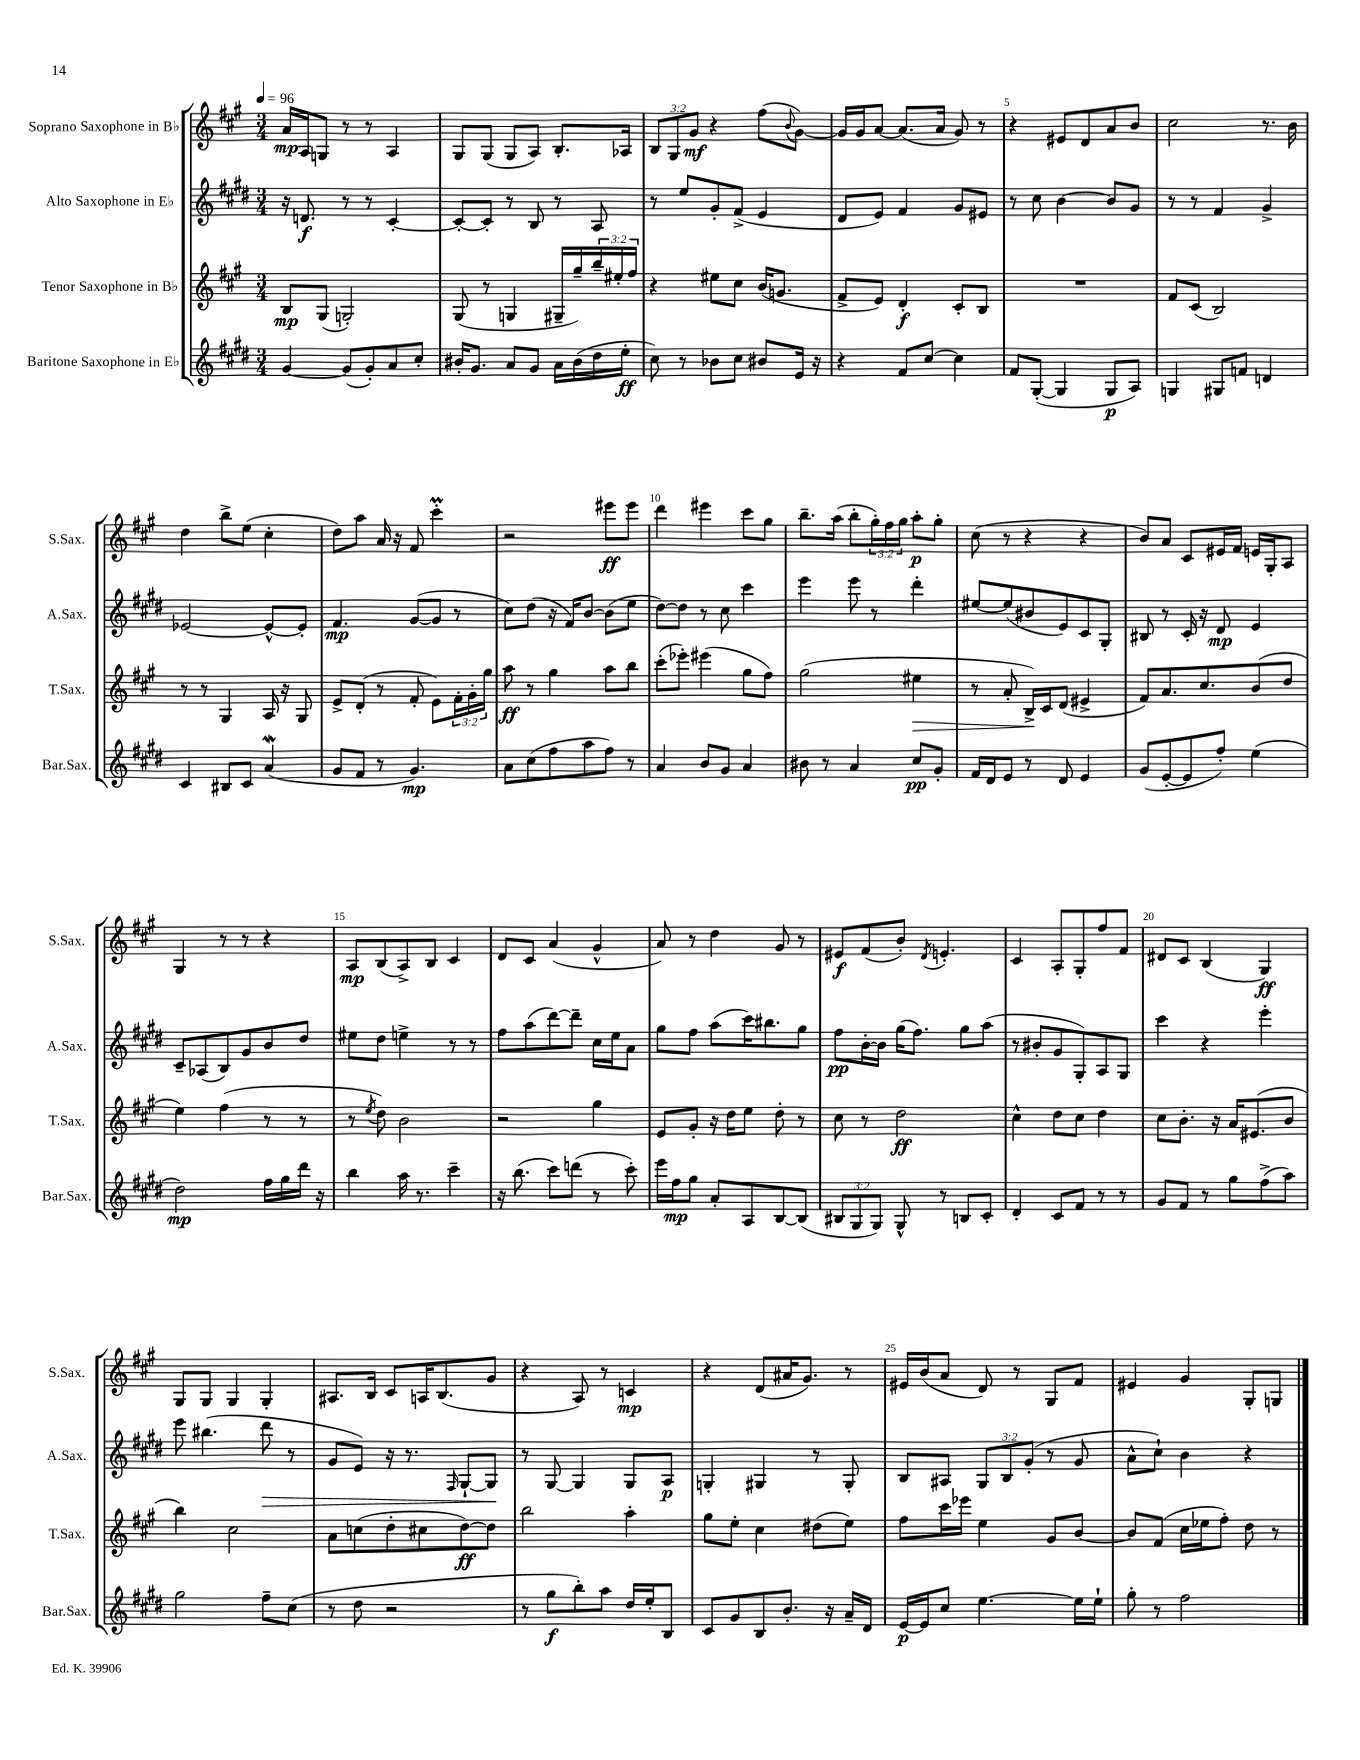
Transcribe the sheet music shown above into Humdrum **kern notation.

**kern	**kern	**kern	**kern
*staff4	*staff3	*staff2	*staff1
*clefG2	*clefG2	*clefG2	*clefG2
*k[f#c#g#d#]	*k[f#c#g#]	*k[f#c#g#d#]	*k[f#c#g#]
*M3/4	*M3/4	*M3/4	*M3/4
*MM96	*MM96	*MM96	*MM96
[4g#	8B	16r	16a
.	.	8.d	16A
.	(8G#	.	8G
(8g#]	2G')	8r	8r
8g#')	.	8r	8r
8a	.	[4c#'	4A
8cc#'	.	.	.
=	=	=	=
16b#'	(8G#	8c#'_	8G#
8.g#	.	.	.
.	8r	8c#']	(8G#
8a	4G	8r	8G#
8g#	.	8B	8A)
16a	16G#~	8r	8.B'
(16b#	16gg#~)	.	.
16dd#	24bb~	8A	.
.	24ee#'	.	.
16ee'	.	.	16A-
.	24ff#	.	.
=	=	=	=
8cc#)	4r	8r	12B
.	.	.	12G#
8r	.	8ee	.
.	.	.	12g#
8b-	8ee#	8g#'	4r
8cc#	8cc#	(8f#^	.
8b#	(16b	4e	(8ff#
.	8.g	.	.
.	.	.	8qqb
16e	.	.	[8g#)
16r	.	.	.
=	=	=	=
4r	8f#^	8d#	16g#]
.	.	.	16g#
.	8e)	8e)	[8a
8f#	4d'	4f#	(8.a]
[8cc#	.	.	.
.	.	.	16a
4cc#]	8c#'	8g#	8g#)
.	8B	8e#	8r
=	=	=	=
8f#	2.r	8r	4r
([8G#'	.	8cc#	.
4G#]	.	[4b	8e#
.	.	.	8d
8G#	.	8b]	8a
8A)	.	8g#	8b
=	=	=	=
4G	8f#	8r	2cc#
.	(8c#	8r	.
8G#	2B)	4f#	.
8f	.	.	.
4d	.	4g#^	8.r
.	.	.	16b
=	=	=	=
4c#	8r	[2e-	4dd
.	8r	.	.
8B#	4G#	.	8bb^
8c#	.	.	(8ee
(4a	16A	8e-^^_	4cc#'
.	16r	.	.
.	8G#	8e-']	.
=	=	=	=
8g#	8e^	4.f#	8dd)
8f#	(8d'	.	8aa
8r	8r	.	16a
.	.	.	16r
4.g#)	8f#'	([8g#	8f#
.	8e)	8g#]	4ccc#'
.	24f#'	8r	.
.	24g#'	.	.
.	24gg#	.	.
=	=	=	=
8a	8aa	8cc#)	2r
(8cc#	8r	(8dd#	.
8ff#	4gg#	16r	.
.	.	16f#)	.
8aa	.	[8b	.
8ff#)	8aa	(8b]	8eee#
8r	8bb	8ee	8eee#
=	=	=	=
4a	(8ccc#'	[8dd#)	4ddd
.	8eee-')	8dd#]	.
8b	(4eee#	8r	4eee#
8g#	.	8cc#	.
4a	8gg#	4ccc#	8ccc#
.	8ff#)	.	8gg#
=	=	=	=
8b#	(2gg#	4eee	8.bb~
8r	.	.	.
.	.	.	(16aa
4a	.	8eee	8bb'
.	.	8r	24gg#')
.	.	.	24ff#
.	.	.	24gg#
8cc#	4ee#	4ddd#'	8aa'
8g#'	.	.	8gg#'
=	=	=	=
16f#	8r	[8ee#	(8cc#
16d#	.	.	.
8e	8a'	(8ee#]	8r
8r	16B^)	8b#	4r
.	16c#	.	.
8d#	(8d	8e)	.
4e	4e#^	8c#	4r
.	.	8G#'	.
=	=	=	=
(8g#	8f#)	8B#	8b)
[8e'	8.a	8r	8a
8e]	.	16c#'	8c#
.	8.cc#	16r	.
8ff#')	.	8d#	16e#
.	.	.	16f#
(4ee	(8b	4e	16e
.	.	.	16G#'
.	8dd	.	8A
=	=	=	=
2dd#)	4ee)	8c#~	4G#
.	.	(8A-	.
.	(4ff#	8B)	8r
.	.	8g#	8r
16ff#	8r	8b	4r
16gg#	.	.	.
16ddd#	8r	8dd#	.
16r	.	.	.
=	=	=	=
4bb	8r	8ee#	8A
.	8qee	.	.
.	8dd)	8dd#	(8B
16aa	2b	4ee^	8A^)
8.r	.	.	.
.	.	.	8B
4ccc#~	.	8r	4c#
.	.	8r	.
=	=	=	=
16r	2r	8ff#	8d
(8.bb	.	.	.
.	.	(8aa	8c#
8ccc#)	.	[8ddd#)	(4a
(8ddd	.	8ddd#~]	.
8r	4gg#	16cc#	4g#^^
.	.	16ee	.
8ccc#')	.	8a	.
=	=	=	=
16eee	8e	8gg#	8a)
16ff#	.	.	.
8gg#	8g#'	8ff#	8r
8a'	16r	(8aa	4dd
.	16dd	.	.
8A	8ee	16ccc#)	.
.	.	8.bb#	.
[8B	8dd'	.	8g#
(8B]	8r	8gg#	8r
=	=	=	=
12B#	8cc#	8ff#	8e#
12G#	.	.	.
.	8r	[16b'	(8f#
12G#)	.	.	.
.	.	16b]	.
8G#^^	2dd	(16gg#	8b')
.	.	8.ff#)	.
.	.	.	8qd
8r	.	.	4.e'
8B	.	8gg#	.
8c#'	.	(8aa	.
=	=	=	=
4d#'	4cc#^^	8r	4c#
.	.	8b#'	.
8c#	8dd	8g#	8A'
8f#	8cc#	8G#')	8G#'
8r	4dd	8A	8ff#
8r	.	8G#	8f#
=	=	=	=
8g#	8cc#	4ccc#	8d#
8f#	8.b'	.	8c#
8r	.	4r	(4B
.	16r	.	.
8gg#	16a	.	.
.	(8.e#	.	.
(8ff#^	.	4eee'	4G#)
8aa)	8b	.	.
=	=	=	=
2gg#	4bb)	8eee	8G#
.	.	(4.bb#	8G#
.	2cc#	.	4G#
8ff#~	.	8ddd#	4G#'
(8cc#	.	8r	.
=	=	=	=
8r	8a	8g#	8.A#
8dd#	(8cc	8e)	.
.	.	.	16B
2r	8dd'	16r	8c#
.	.	8.r	.
.	8cc#	.	16A
.	.	.	(8.B
.	.	16qqF#	.
.	[8dd)	[8G#`	.
.	8dd]	8G#]	8g#
=	=	=	=
8r	2bb	8r	4r
8gg#	.	[8G#	.
8bb')	.	4G#]	8A)
8aa	.	.	8r
16dd#	4aa'	8G#	4c
16ee'	.	.	.
8B	.	8A	.
=	=	=	=
8c#	8gg#	4G'	4r
8g#	8ee'	.	.
8B	4cc#	4G#	(8d
8.b'	.	.	16a#
.	.	.	8.g#)
.	(8dd#	8r	.
16r	.	.	.
16a~	8ee)	8G#'	8r
16d#	.	.	.
=	=	=	=
[16e	8ff#	8B	16e#
16e]	.	.	(16b
8cc#	16ccc#	8A#	8a
.	16eee-	.	.
[4.ee	4ee	12G#	8d)
.	.	12B	.
.	.	.	8r
.	.	(12g#'	.
.	8g#	8r	8G#
16ee]	[8b	8g#	8f#
16ee`	.	.	.
=	=	=	=
8gg#'	8b]	8a^^	4e#
8r	(8f#	8cc#`)	.
2ff#	16cc#	4b	4g#
.	16ee-	.	.
.	8ff#')	.	.
.	8dd	4r	8G#'
.	8r	.	8G
==	==	==	==
*-	*-	*-	*-
